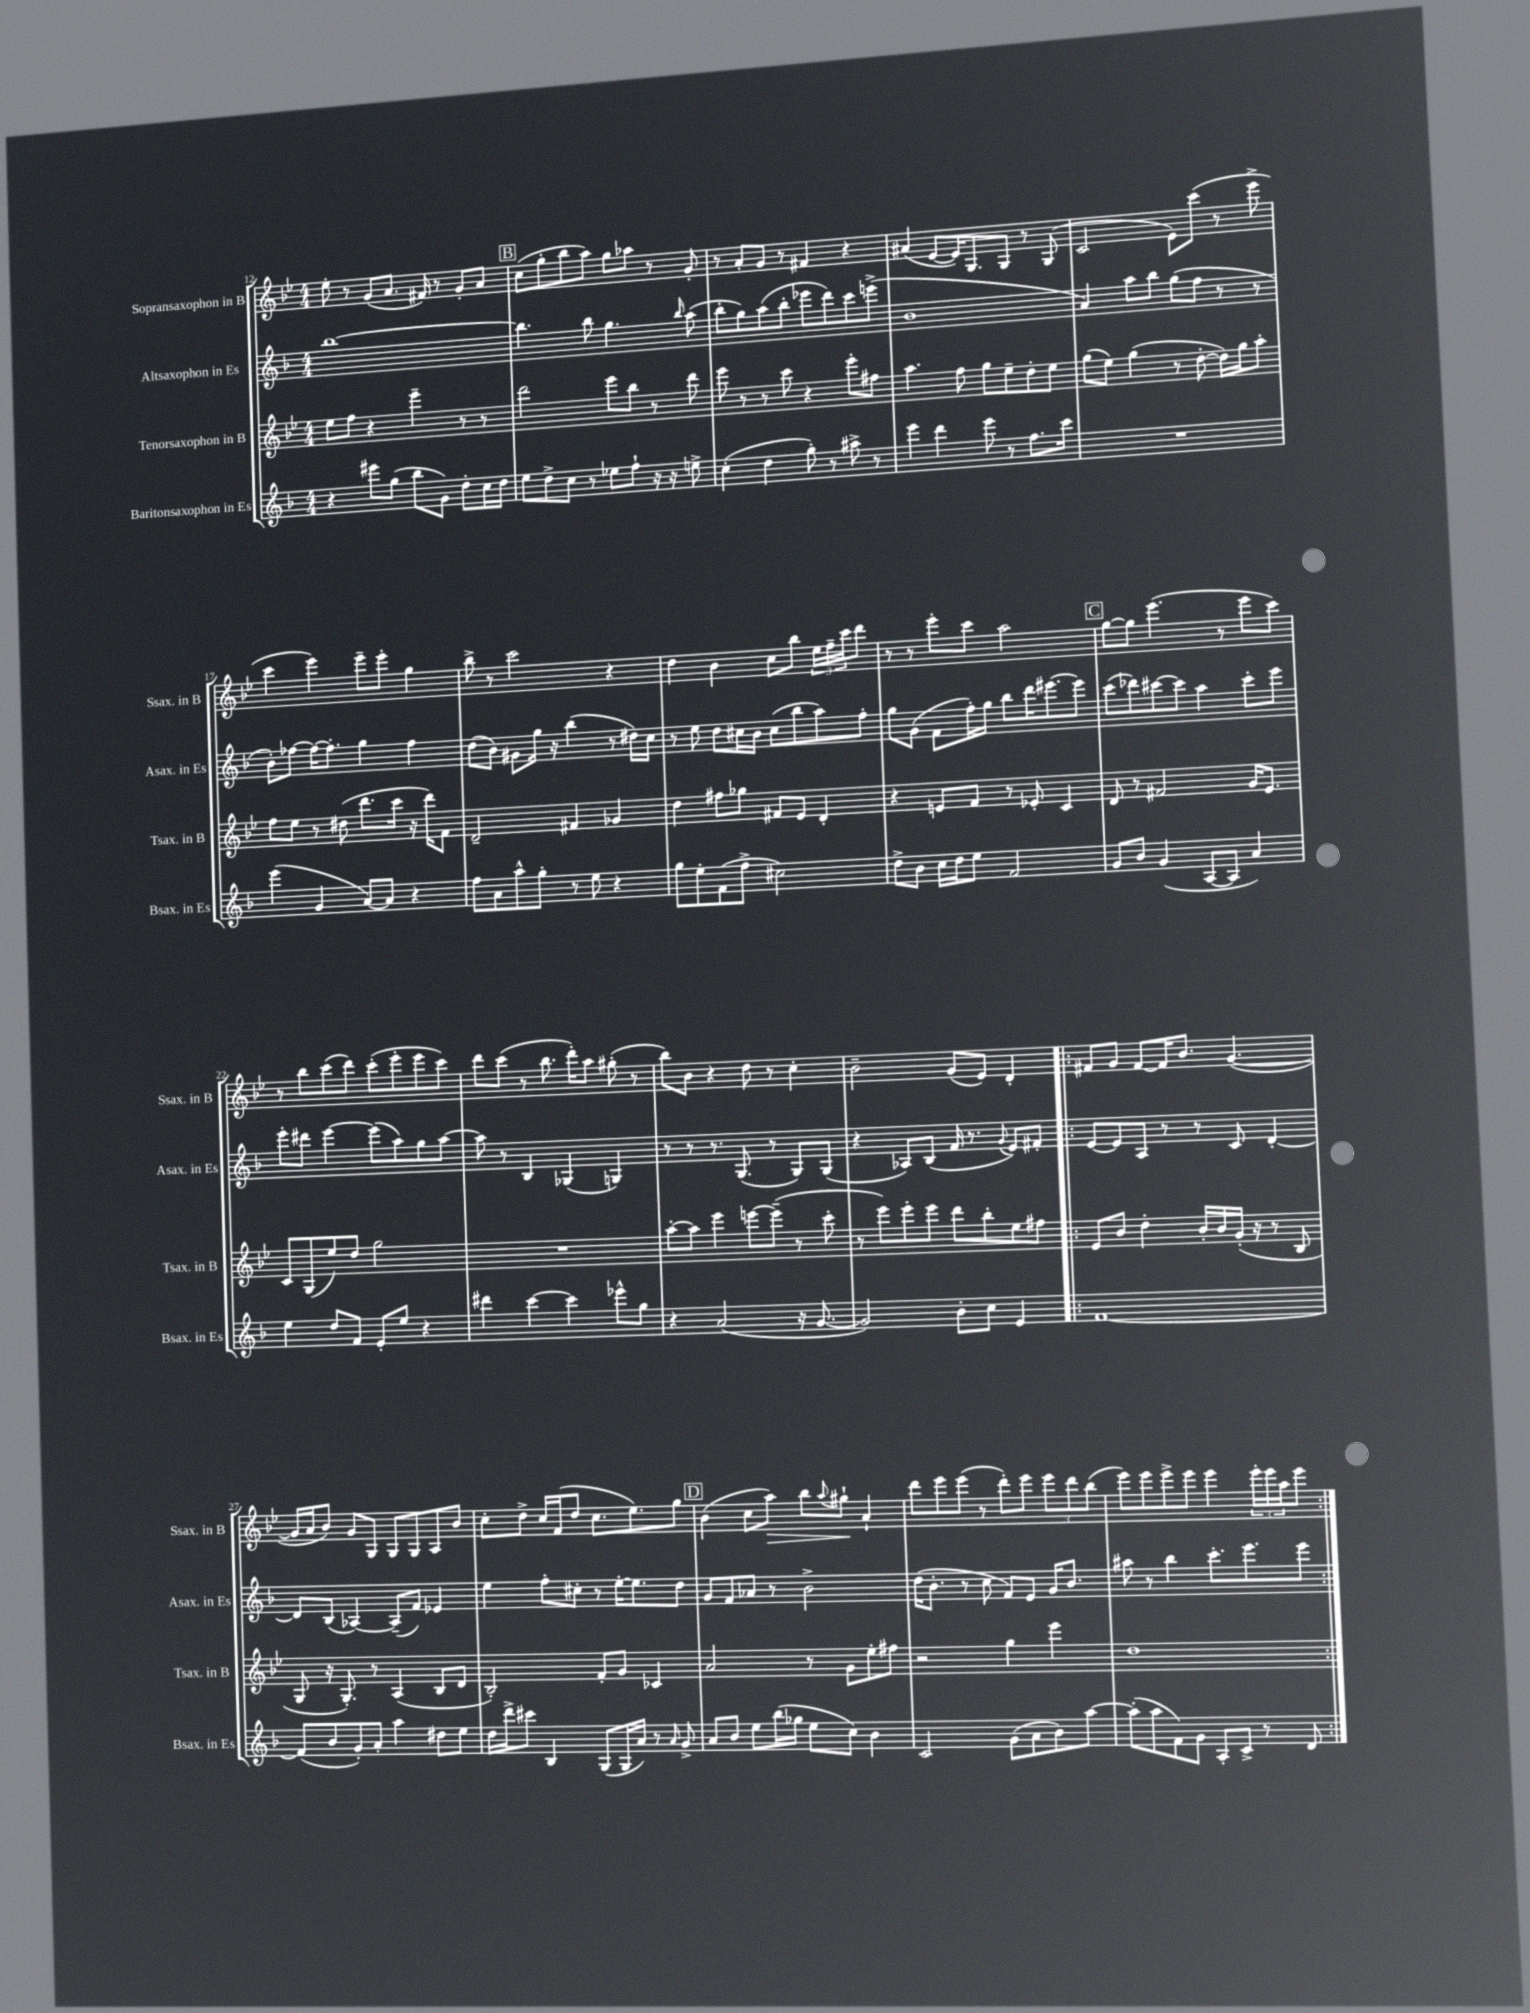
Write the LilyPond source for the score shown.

<<
\new StaffGroup <<
\new Staff = "s0" \with { instrumentName = "Sopransaxophon in B" shortInstrumentName = "Ssax. in B" } {
    \clef treble \key bes \major \numericTimeSignature \time 4/4
    ees''8-. r8 g'8( a'8. fis'16) r8 g'8-. a'8 |
    \mark \markup { \box "B" } c''8( g''8-. bes''8 a''8) g''8 aes''8 r8 g'8-. |
    r8 a'8-. g'8 r8 fis'4 r4 |
    ais'4( ees'8~ ees'16) g8. g8 r8 g8( |
    c'2 ees'8) c'''8( r8 ees'''8-> |
    c'''4 ees'''4) ees'''8-- ees'''8-. g''4 |
    bes''8-> r8 c'''2 r4 |
    d''4 bes'4 c''8 bes''8 \tuplet 3/2 { ees''16 f''16-- c'''16 } d'''8 |
    r8 r8 ees'''8-. c'''8 a''2 |
    \mark \markup { \box "C" } g''8~ g''8 ees'''4.( r8 ees'''8 c'''8) |
    r8 bes''8 c'''8( d'''8) c'''8-.( ees'''8-. ees'''8 c'''8) |
    d'''8 c'''8( r8 bes''8. d'''16-.) a''8 gis''8-.( r8 |
    bes''8) bes'8 r4 d''8 r8 c''4-. |
    bes'2-- g'8( ees'8) d'4-. |
    \repeat volta 2 { fis'8 g'8 fis'8~ fis'16 bes'8. g'4.~( |
    g'16 a'16 bes'8) g'8 g8 g8 g8 a8 bes'8 |
    c''8-. d''8-> c''16 f'16( d''8 c''8. ees''8.) g''8 |
    \mark \markup { \box "D" } bes'4( c''8 a''8\>) bes''8 \appoggiatura { a''8 } gis''8-!\! a'4-! |
    d'''8 ees'''8 ees'''8( r8 d'''8-.) ees'''8 \tuplet 3/2 { ees'''8 d'''8 bes''8( } |
    ees'''8) ees'''8 ees'''8-> ees'''8 ees'''4 \tuplet 3/2 { ees'''16-. ees'''16 a''16 } ees'''8 | }
}
\new Staff = "s1" \with { instrumentName = "Altsaxophon in Es" shortInstrumentName = "Asax. in Es" } {
    \clef treble \key f \major \numericTimeSignature \time 4/4
    bes''1~ |
    \mark \markup { \box "B" } bes''4. bes''8 g''4. \grace { bes''16 } a''8( |
    bes''8-. g''8) a''8( bes''8-. ees'''8 d'''8) c'''8 e'''8->( |
    bes'1 |
    a'4) a''8 bes''8 g''8( f''8 r8 r8 |
    bes'8-.) fes''8~ fes''16~ fes''8.-. g''4 fes''4 |
    d''8( bes'8) gis'8 g''16 r16 bes''4( r8 dis''16) c''16 |
    r8 e''8 d''8 cis''16 bes'16 cis''8( bes''8 a''8) f''8-. |
    g''8 g'8( f'8 f''16-.) g''16 bes''8 d'''16 eis'''8.~ eis'''8 |
    \mark \markup { \box "C" } c'''8( des'''8) cis'''8~ cis'''8 a''4 cis'''8-. e'''8 |
    e'''8-. dis'''8 e'''4~ e'''8( a''8) g''8 a''8~ |
    a''8 r8 bes4 ges4( g4) |
    r8 r8 r8. g8.( r8 g8) g8( |
    r4 aes8) bes8( f'16 r8. \appoggiatura { g'8 } e'8) fis'8-. |
    \repeat volta 2 { e'8~ e'8 a8 r8 r8 c'8 d'4~-. |
    d'8 bes8( aes4~) aes8--( f'8) ees'4 |
    e''4 f''8-. cis''8-. r8 e''16~-. e''8. d''8 |
    \mark \markup { \box "D" } g'8 f'8 aes'8 r8 bes'2-> |
    d''16( bes'8.-. r8 c''8 f'8) e'8 g'16 bes'8. |
    ais''8 r8 bes''4 c'''8.-. e'''8. e'''8 | }
}
\new Staff = "s2" \with { instrumentName = "Tenorsaxophon in B" shortInstrumentName = "Tsax. in B" } {
    \clef treble \key bes \major \numericTimeSignature \time 4/4
    ees''8 f''8 r4 ees'''4-- r8 r8 |
    \mark \markup { \box "B" } d'''2 ees'''8 bes''8 r8 d'''8 |
    ees'''8 r8 r8 c'''8 r4 ees'''8-. fis''8 |
    a''4. f''8 g''8 ees''8-- d''8-. ees''8 |
    g''8( ees''8) g''4( r8 d''8~-. d''16) g''16 a''8-. |
    f''8 ees''8 r8 dis''8( d'''8. c'''16 r16 d'''16) f'8 |
    d'2-- fis'4 ges'4 |
    d''4 fis''8 ges''8 fis'8 ees'8 d'4-. |
    r4 e'8 f'8 r8 ees'8-. c'4 |
    \mark \markup { \box "C" } d'8 r8 fis'2 g'16 ees'8. |
    c'8 g8( ees''8) d''8 g''2 |
    R1 |
    a''8~-. a''8 ees'''4 e'''8~ e'''8--( r8 c'''8-. |
    r8 ees'''8) ees'''8-. ees'''8 d'''8 bes''8-. ees''8 fis''8 |
    \repeat volta 2 { ees'8 bes'8 d''4-. bes'16-. bes'16 g'16-.( r16 r8 bes8 |
    g8 r16 g8.-.) r8 a4( bes8 d'8 |
    bes2-.) f'8-. g'8 ces'4 |
    \mark \markup { \box "D" } a'2 r8 g'8 ees''8-. fis''8 |
    r2 g''4 ees'''4 |
    d''1 | }
}
\new Staff = "s3" \with { instrumentName = "Baritonsaxophon in Es" shortInstrumentName = "Bsax. in Es" } {
    \clef treble \key f \major \numericTimeSignature \time 4/4
    r4 eis'''8 g''8( bes''8 g'8) d''8-. c''16 d''16 |
    \mark \markup { \box "B" } e''8 d''8-> c''8 r8 ees''8 f''8-! r16 r16 e''8-> |
    c''4-.( d''4 g''8-.) r8 ais''8-> r8 |
    e'''4 d'''4 e'''8 r8 f''8. c'''16 |
    R1 |
    e'''4( g'4 a'8~) a'8 r4 |
    f''8 a'8 a''8-^ g''8-. r8 e''8 r4 |
    g''8 e''8-. f'8( f''8-> cis''2) |
    d''8-> bes'8 c''16 d''16 e''8 f'2 |
    \mark \markup { \box "C" } g'8 bes'8 g'4( a8~ a8 a'4) |
    e''4 d''8 f'8 e'8-. e''8 r4 |
    dis'''4 c'''4~ c'''4 ees'''8-^ g''8 |
    r4 a'2( r16 g'8.~ |
    g'2) bes'8-. c''8 e'4 |
    \repeat volta 2 { f'1~ |
    f'8( bes'8 g'8-.) a'8-. a''4 dis''8 e''8 |
    d''16 d'''16-> cis'''8 bes4 g8( g16 a'16) r8 \grace { a'16 } g'8-> |
    \mark \markup { \box "D" } a'8 bes'8 e''8 bes''16( ges''16 e''8 c''8) bes'4 |
    c'2 g'8( a'8 bes'8) a''8~ |
    a''8-.( a''8 f'8) g'8 a8-. c'8-> r8 d'8 | }
}
>>
>>
\layout { \context { \Score currentBarNumber = #12 } }
